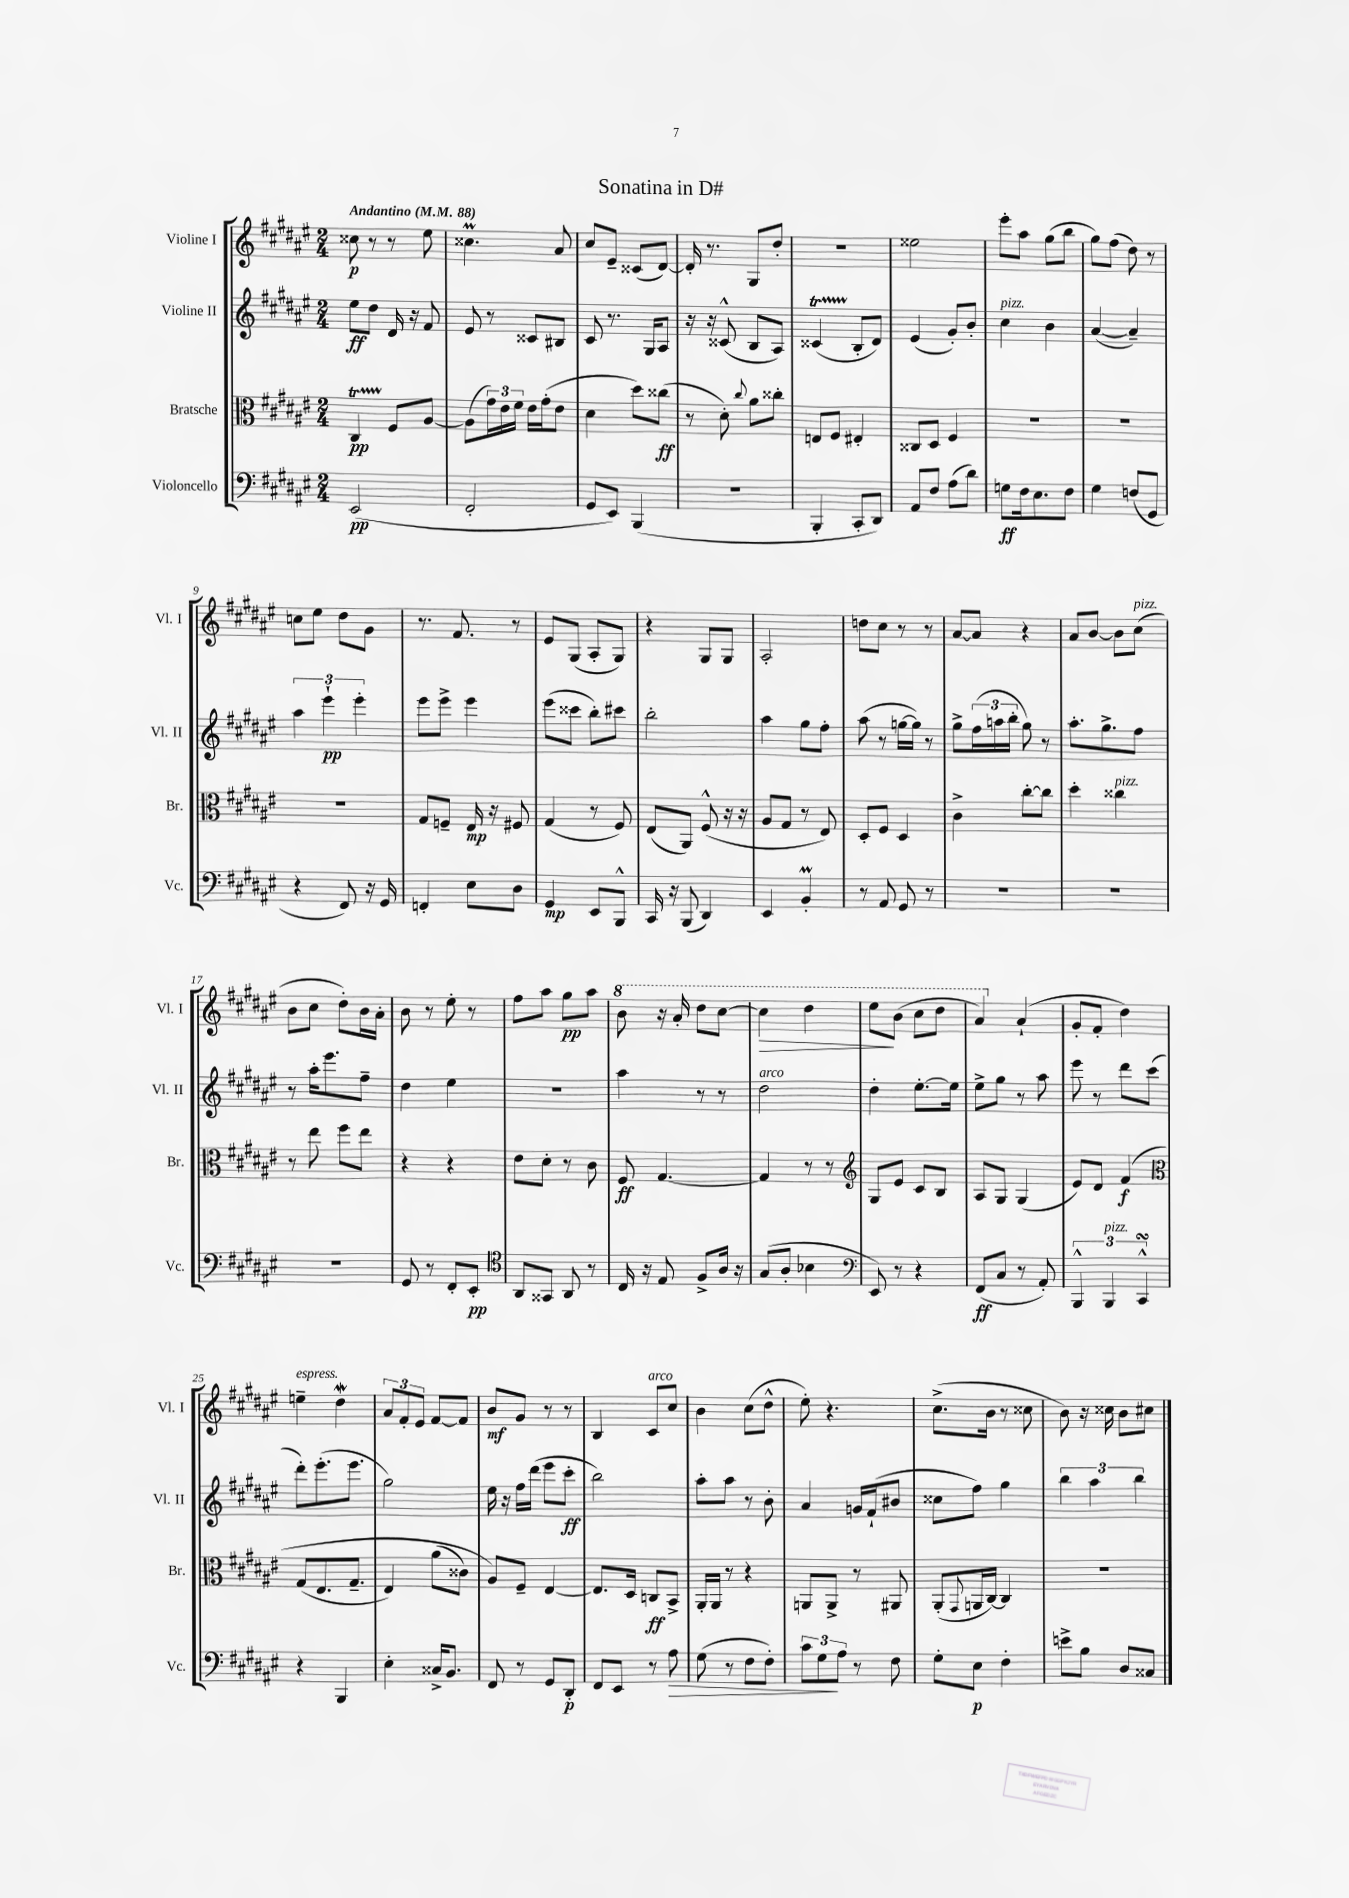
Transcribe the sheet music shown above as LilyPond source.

\header { title = "Sonatina in D#" }
<<
\new StaffGroup <<
\new Staff = "s0" \with { instrumentName = "Violine I" shortInstrumentName = "Vl. I" } {
    \clef treble \key fis \major \numericTimeSignature \time 2/4 \tempo "Andantino" 4 = 88
    cisis''8\p r8 r8 eis''8 |
    cisis''4.\prall ais'8 |
    cis''8 eis'8-- cisis'8( dis'8~) |
    dis'16-. r8. gis8 dis''8-. |
    R2 |
    eisis''2 |
    eis'''8-. ais''8 gis''8( b''8 |
    gis''8) fis''8( dis''8) r8 |
    c''8 eis''8 dis''8 gis'8 |
    r8. fis'8. r8 |
    eis'8 gis8( ais8-. gis8) |
    r4 gis8 gis8 |
    ais2-. |
    d''8 cis''8 r8 r8 |
    ais'8~ ais'8 r4 |
    ais'8 b'8~ b'8 cis''8^\markup { \italic "pizz." }( |
    b'8 cis''8 dis''8-.) b'16 ais'16-. |
    b'8 r8 eis''8-. r8 |
    fis''8 ais''8 gis''8\pp ais''8 |
    \ottava #1 b''8 r16 ais''16-. dis'''8 cis'''8~ |
    cis'''4\> dis'''4 |
    eis'''8\! b''8( cis'''8 dis'''8 |
    ais''4) \ottava #0 ais'4-!( |
    gis'8-. fis'8-. dis''4) |
    e''4--^\markup { \italic "espress." } dis''4\mordent |
    \tuplet 3/2 { ais'8 fis'8-. eis'8 } fis'8~ fis'8 |
    b'8\mf gis'8 r8 r8 |
    b4 cis'8^\markup { \italic "arco" } cis''8 |
    b'4 cis''8( dis''8-^ |
    eis''8-.) r4. |
    cis''8.->( b'16 r8 cisis''8 |
    b'8) r16 cisis''16 b'8 cis''8 \bar "|." |
}
\new Staff = "s1" \with { instrumentName = "Violine II" shortInstrumentName = "Vl. II" } {
    \clef treble \key fis \major \numericTimeSignature \time 2/4
    eis''8\ff dis''8 dis'16 r16 fis'8 |
    eis'8 r8 cisis'8 bis8 |
    cis'8 r8. gis16 ais8 |
    r16 r16 cisis'8-^( b8 ais8) |
    cisis'4\startTrillSpan( b8-.\stopTrillSpan dis'8) |
    eis'4( gis'8-.) b'8-. |
    cis''4^\markup { \italic "pizz." } b'4 |
    ais'4~( ais'4--) |
    \tuplet 3/2 { ais''4 eis'''4-!\pp eis'''4-. } |
    eis'''8 eis'''8-> eis'''4 |
    eis'''8( cisis'''8 b''8-.) cis'''8 |
    b''2-. |
    ais''4 gis''8 fis''8-. |
    ais''8( r8 g''16~ g''16) r8 |
    gis''8-> \tuplet 3/2 { fis''16( a''16 b''16-. } gis''8) r8 |
    ais''8.-. gis''8.-> fis''8 |
    r8 ais''16-. eis'''8. fis''8-- |
    dis''4 eis''4 |
    R2 |
    ais''4 r8 r8 |
    dis''2^\markup { \italic "arco" } |
    dis''4-. eis''8.~-. eis''16 |
    eis''8-> gis''8 r8 ais''8 |
    eis'''8 r8 dis'''8 cis'''8( |
    dis'''8-.) eis'''8.-.( eis'''8. |
    gis''2) |
    eis''16 r16 fis''16 dis'''16( eis'''8 cis'''8-.\ff |
    b''2) |
    ais''8-. ais''8 r8 b'8-. |
    ais'4 g'16 fis'16-!( bis'8 |
    cisis''8 fis''8) gis''4 |
    \tuplet 3/2 { b''4 ais''4 b''4 } \bar "|." |
}
\new Staff = "s2" \with { instrumentName = "Bratsche" shortInstrumentName = "Br." } {
    \clef alto \key fis \major \numericTimeSignature \time 2/4
    cis4\startTrillSpan\pp fis8\stopTrillSpan ais8~ |
    ais8( \tuplet 3/2 { gis'16) eis'16 fis'16 } eis'16 gis'16-.( eis'8 |
    dis'4 dis''8) cisis''8\ff( |
    r8 dis'8-.) \appoggiatura { cis''8 } ais'8 cisis''8-. |
    e8 fis8 eis4-. |
    cisis8 dis8 fis4 |
    R2 |
    R2 |
    R2 |
    gis8 f8-- eis16\mp r16 fis8 |
    gis4( r8 fis8) |
    eis8( ais,8) fis8-^( r16 r16 |
    ais8 gis8 r8 eis8) |
    dis8-. fis8 dis4 |
    cis'4-> cis''8~-. cis''8 |
    dis''4-. cisis''4^\markup { \italic "pizz." } |
    r8 eis''8 fis''8 eis''8 |
    r4 r4 |
    eis'8 dis'8-. r8 cis'8 |
    fis8\ff gis4.~ |
    gis4 r8 r8 |
    \clef treble gis8 eis'8 cis'8 b8 |
    ais8 gis8 gis4( |
    eis'8) dis'8 fis'4\f\( |
    \clef alto gis8( eis8. gis8.-- |
    eis4) ais'8( cisis'8) |
    ais8\) fis8-- eis4~ |
    eis8. dis16 c8\ff b,8-> |
    ais,16-. ais,16 r8 r4 |
    a,8 a,8-> r8 ais,8 |
    ais,8-.( \appoggiatura { gis,8 } a,16 cis16~) cis4 |
    R2 \bar "|." |
}
\new Staff = "s3" \with { instrumentName = "Violoncello" shortInstrumentName = "Vc." } {
    \clef bass \key fis \major \numericTimeSignature \time 2/4
    eis,2\pp( |
    fis,2-. |
    gis,8 eis,8) b,,4( |
    R2 |
    b,,4-. cis,8-. dis,8) |
    ais,8 fis8 ais8( dis'8) |
    g8\ff fis16 eis8. fis8 |
    gis4 f8( gis,8 |
    r4 fis,8) r16 gis,16 |
    f,4-. eis8 dis8 |
    gis,4\mp eis,8 b,,8-^ |
    cis,16 r16 b,,8( dis,4) |
    eis,4 b,4-.\prall |
    r8 ais,8 gis,8 r8 |
    R2 |
    R2 |
    R2 |
    gis,8 r8 fis,8-. eis,8-.\pp |
    \clef tenor ais,8 gisis,8 ais,8 r8 |
    cis16 r16 eis8 fis8-> ais16 r16 |
    gis8( ais8-. bes4 |
    \clef bass eis,8) r8 r4 |
    fis,8\ff( cis8 r8 ais,8-.) |
    \tuplet 3/2 { b,,4-^ b,,4^\markup { \italic "pizz." } cis,4-^\turn } |
    r4 b,,4 |
    eis4-. cisis16-> b,8. |
    fis,8 r8 gis,8 dis,8-.\p |
    fis,8 eis,8 r8 ais8\> |
    gis8( r8 fis8 fis8-.) |
    \tuplet 3/2 { cis'8 gis8\! ais8 } r8 fis8 |
    gis8-. eis8\p fis4-. |
    e'8-> b8 dis8 cisis8 \bar "|." |
}
>>
>>
